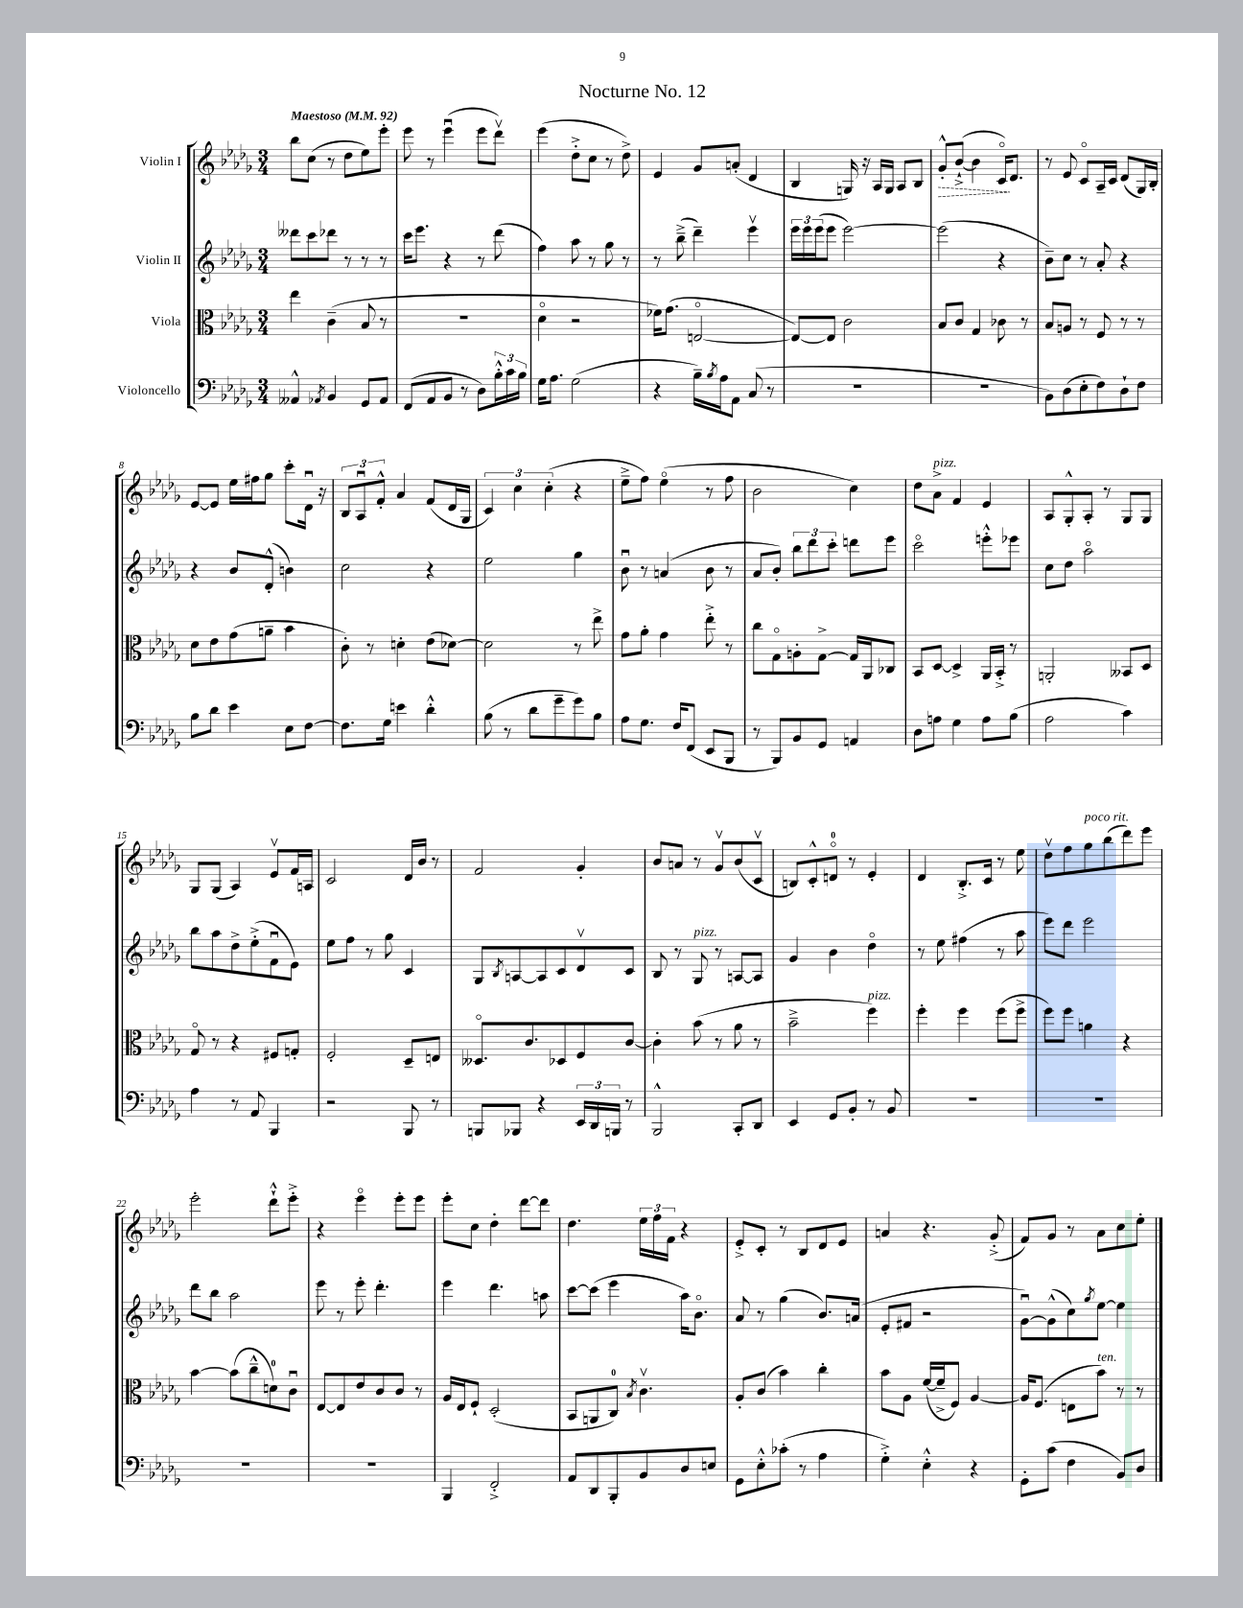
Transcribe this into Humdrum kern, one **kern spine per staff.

**kern	**kern	**kern	**kern
*staff4	*staff3	*staff2	*staff1
*clefF4	*clefC3	*clefG2	*clefG2
*k[b-e-a-d-g-]	*k[b-e-a-d-g-]	*k[b-e-a-d-g-]	*k[b-e-a-d-g-]
*M3/4	*M3/4	*M3/4	*M3/4
*MM92	*MM92	*MM92	*MM92
4AA--^^/	4ee-\	8ddd--\L	8bb-\L
.	.	8ccc\	(8cc\J
8qAA-/	.	.	.
4BB-/	(4c~\	8ddd-\J	8r
.	.	8r	8dd-\L
8GG-/L	8B-/	8r	8ee-\)
8AA-/J	8r	8r	8eee-'\J
=	=	=	=
(8FF/L	2.r	16ccc\LK	8eee-\
.	.	8.eee-\J	.
8AA-/	.	.	8r
8BB-/J	.	4r	(4eee-u\
8r	.	.	.
8D-\L)	.	8r	8eee-\L
24B-'^^\L	.	(8ddd-\	8ddd-v\J)
24c\	.	.	.
24B-\JJ	.	.	.
=	=	=	=
16G-\LK	4d-o\	4ff\)	(4eee-\
8.A-\J	.	.	.
(2G-\	2r	8aa-\	8dd-'^\L
.	.	8r	8cc\J
.	.	8gg-\	8r
.	.	8r	8dd-^\)
=	=	=	=
4r	16f-\LK)	8r	4e-/
.	(8.g-\J	.	.
.	.	(8bb-~^\	.
16B-~\LL)	[2Eo/	4ddd-~\)	8g-/L
8qB-/	.	.	.
16A-\J	.	.	.
8AA-\J	.	.	(8a'/J
(8C/	.	4eee-v\	4d-/
8r	.	.	.
=	=	=	=
2.r	8E/_L)	24eee-\LL	4B-/
.	.	24eee-\	.
.	.	(24eee-\J	.
.	8E/]J	8eee-\J	.
.	2c\	[2eee-\)	16G/)
.	.	.	16r
.	.	.	16A-/LL
.	.	.	16G/JJ
.	.	.	8A-/L
.	.	.	8B-/J
=	=	=	=
2.r	8B-/L	(2eee-\]	8g-'^^/L
.	8c/J	.	([8b-`^/J
.	4G-/	.	4b-\]
.	8c-\	4r	16co/LK)
.	.	.	8.d-/J
.	8r	.	.
=	=	=	=
8BB-\L)	8B-/L	8b-~\L)	8r
(8D-\	8A/J	8cc\J	8e-/
8E-'\	8r	8r	8co/L
8F\)	8F/	8a-'/	16A-~/L
.	.	.	16c/JJ
8D-`\	8r	4r	(8d-/L
8F\J	8r	.	16G-/L)
.	.	.	16B-'/JJ
=	=	=	=
8B-\L	8d-\L	4r	[8e-/L
8d-\J	8e-\	.	8e-/]J
4e-\	(8g-\	8b-/L	16ee-\LL
.	.	.	16ff#\J
.	8a~\J	(8d-'^^/J	8gg-\J
8E-\L	4b-\	4b\)	8ccc'\L
[8F\J	.	.	16d-u\Jk
.	.	.	16r
=	=	=	=
8.F\]L	8c'\)	2cc\	12B-/L
.	.	.	12A-u/
.	8r	.	.
.	.	.	12f'^^/J
16G-\Jk	.	.	.
4e\	4d'\	.	4a-/
4d-'^^\	(8e-\L	4r	(8f/L
.	[8d-\J)	.	16d-/L
.	.	.	16G-/JJ
=	=	=	=
(8B-\	2d-\]	2ee-\	6c/)
8r	.	.	.
.	.	.	6cc\
8d-\L	.	.	.
.	.	.	(6cc'\
8g-~\	.	.	.
8g-\)	8r	4gg-\	4r
8B-\J	8ee-^\	.	.
=	=	=	=
8A-\L	8g-\L	8b-u\	8ee-~^\L
8.G-\J	8a-'\J	8r	8ff\J)
.	4g-\	(4a/	(4ee-o\
16F/LK	.	.	.
(8FF/J	.	.	.
8EE-/L	8ee-'^\	8b-\	8r
8BBB-/J	8r	8r	8ff\
=	=	=	=
8r	8cc\L	8a-/L	2b-\
8BBB-/L)	8G-o\	8b-'/J)	.
8BB-/	8A'\	12bb-\L	.
.	.	12ddd-\	.
8GG-/J	[8G-^\J	.	.
.	.	12ccc'\J	.
4AA/	16G-/]LL	8ddd\L	4cc\)
.	16AA-/J	.	.
.	8C-/J	8eee-\J	.
=	=	=	=
8D-\L	8BB-/L	2ccco\	8dd-\L
8A\J	[8D-/J	.	8a-^\J
4G-\	4D-^/]	.	4f/
8A\L	16AA-/LL	8eee'^^\L	4e-/
.	16BB-'^/JJ	.	.
(8B-\J	8r	8eee-\J	.
=	=	=	=
2A-\	2AA'/	8cc\L	8A-/L
.	.	8dd-\J	8G-'^^/
.	.	2aa-o\	8A-'/J
.	.	.	8r
4c\)	8BB--/L	.	8G-/L
.	8D-/J	.	8G-/J
=	=	=	=
4A-\	8G-o/	8bb-\L	8G-/L
.	8r	8aa-\	(8G-/J
8r	4r	8dd-^\	4A-/)
8AA-/	.	(8ee-'^\	.
4BBB-/	8F#/L	8fu\	8e-v/L
.	8G'/J	8e-\J)	16f/L
.	.	.	16A/JJ
=	=	=	=
2r	2F'/	8ee-\L	2c/
.	.	8ff\J	.
.	.	8r	.
.	.	8gg-\	.
8BBB-/	8D-~/L	4c/	16d-/LL
.	.	.	16b-/JJ
8r	8E/J	.	8r
=	=	=	=
8BBB/L	8.D--o/L	8G-/L	2f/
.	.	8qB-/	.
8BBB-/J	.	[8A/	.
.	8.c/	.	.
4r	.	8A/]	.
.	8D-/	8c/	.
24EE-/LL	8F/	8d-v/	4g-'/
24DD-/	.	.	.
24BBB/JJ	.	.	.
8r	[8c/J	8c/J	.
=	=	=	=
2BBB-^^/	4c'\]	8B-/	8b-/L
.	.	8r	8a/J
.	(8b-\	8G-/	8r
.	8r	8r	8g-v/L
8CC'/L	8a-\	[8A/L	(8b-/
8DD-/J	8r	8A/]J	8cv/J
=	=	=	=
4EE-/	2b-~^\	4g-/	8B/L)
.	.	.	8c'^^/
8GG-/L	.	4b-\	8do/J
8BB-'/J	.	.	8r
8r	4ff\)	4dd-o\	4e-'/
8BB-/	.	.	.
=	=	=	=
2.r	4ff'\	8r	4d-/
.	.	8ee-\	.
.	4ff\	(4ff#\	8.B-'^/L
.	.	.	16c/Jk
.	(8ff\L	8r	8r
.	8ff^\J	8aa-\	8ee-\
=	=	=	=
2.r	8ff\L)	8eee-\L)	8dd-v\L
.	8ff\J	8ddd-\J	8ff\
.	4a\	2eee-\	8gg-\
.	.	.	(8bb-\
.	4r	.	8ddd-\)
.	.	.	8eee-\J
=	=	=	=
2.r	[4b-\	8ddd-\L	2eee-'\
.	.	8bb-\J	.
.	(8b-\]L	2aa-\	.
.	8cc~^^\	.	.
.	8d\)	.	8ddd-`^^\L
.	8cu\J	.	8eee-'^\J
=	=	=	=
2.r	[8E-/L	8eee-\	4r
.	8E-/]	8r	.
.	8e-/	8eee-'\	4eee-o\
.	8c/	4.ddd-'\	.
.	8c/J	.	8eee-'\L
.	8r	.	8eee-\J
=	=	=	=
4BBB-/	16A-/LL	4eee-\	8eee-'\L
.	16E-/J	.	.
.	8F`/J	.	8cc\J
2FF'^/	(2D-'/	4.ddd-\	4dd-'\
.	.	.	[8ddd-\L
.	.	8aa\	8ddd-\]J
=	=	=	=
8AA-/L	8BB-/L	[8ccc\L	4.dd-\
8DD-/	8AA/	(8ccc\]J	.
8BBB-'/	8C/J)	4eee-\	.
.	8qB-/	.	.
8BB-/	4.cv\	.	24ee-\LL
.	.	.	24ff\
.	.	.	24f\JJ
8D-/	.	16aa-\LK)	4r
.	.	8.b-o\J	.
8E/J	.	.	.
=	=	=	=
8GG-\L	8A-'/L	8a-/	8e-'^/L
8E-'^^\	(8c/J	8r	8c'/J
(8c-'\J	4b-\)	(4gg-\	8r
8r	.	.	8B-/L
4A-\	4cc'\	8.b-/L)	8d-/
.	.	.	8e-/J
.	.	(16a/Jk	.
=	=	=	=
4G-'^\)	8b-\L	8e-'/L	4a/
.	8A-\J	8f#/J	.
4E-'^^\	([16f/LL	2r	4.r
.	16f~^/]J	.	.
.	8F/J)	.	.
4r	[4A-/	.	.
.	.	.	(8g-'^/
=	=	=	=
8GG-'\L	16A-/]LK	[8g-u\L)	8f/L)
.	(8.F/J	.	.
(8c\J	.	(8g-^^\]	8g-/J
4F\	8E\L	8cc\)	8r
.	.	8qgg-/	.
.	8b-\J)	[8ee-\J	8a-\L
8BB-/L)	8r	4ee-\]	8cc\
8D-/J	8r	.	8ee-'\J
==	==	==	==
*-	*-	*-	*-
